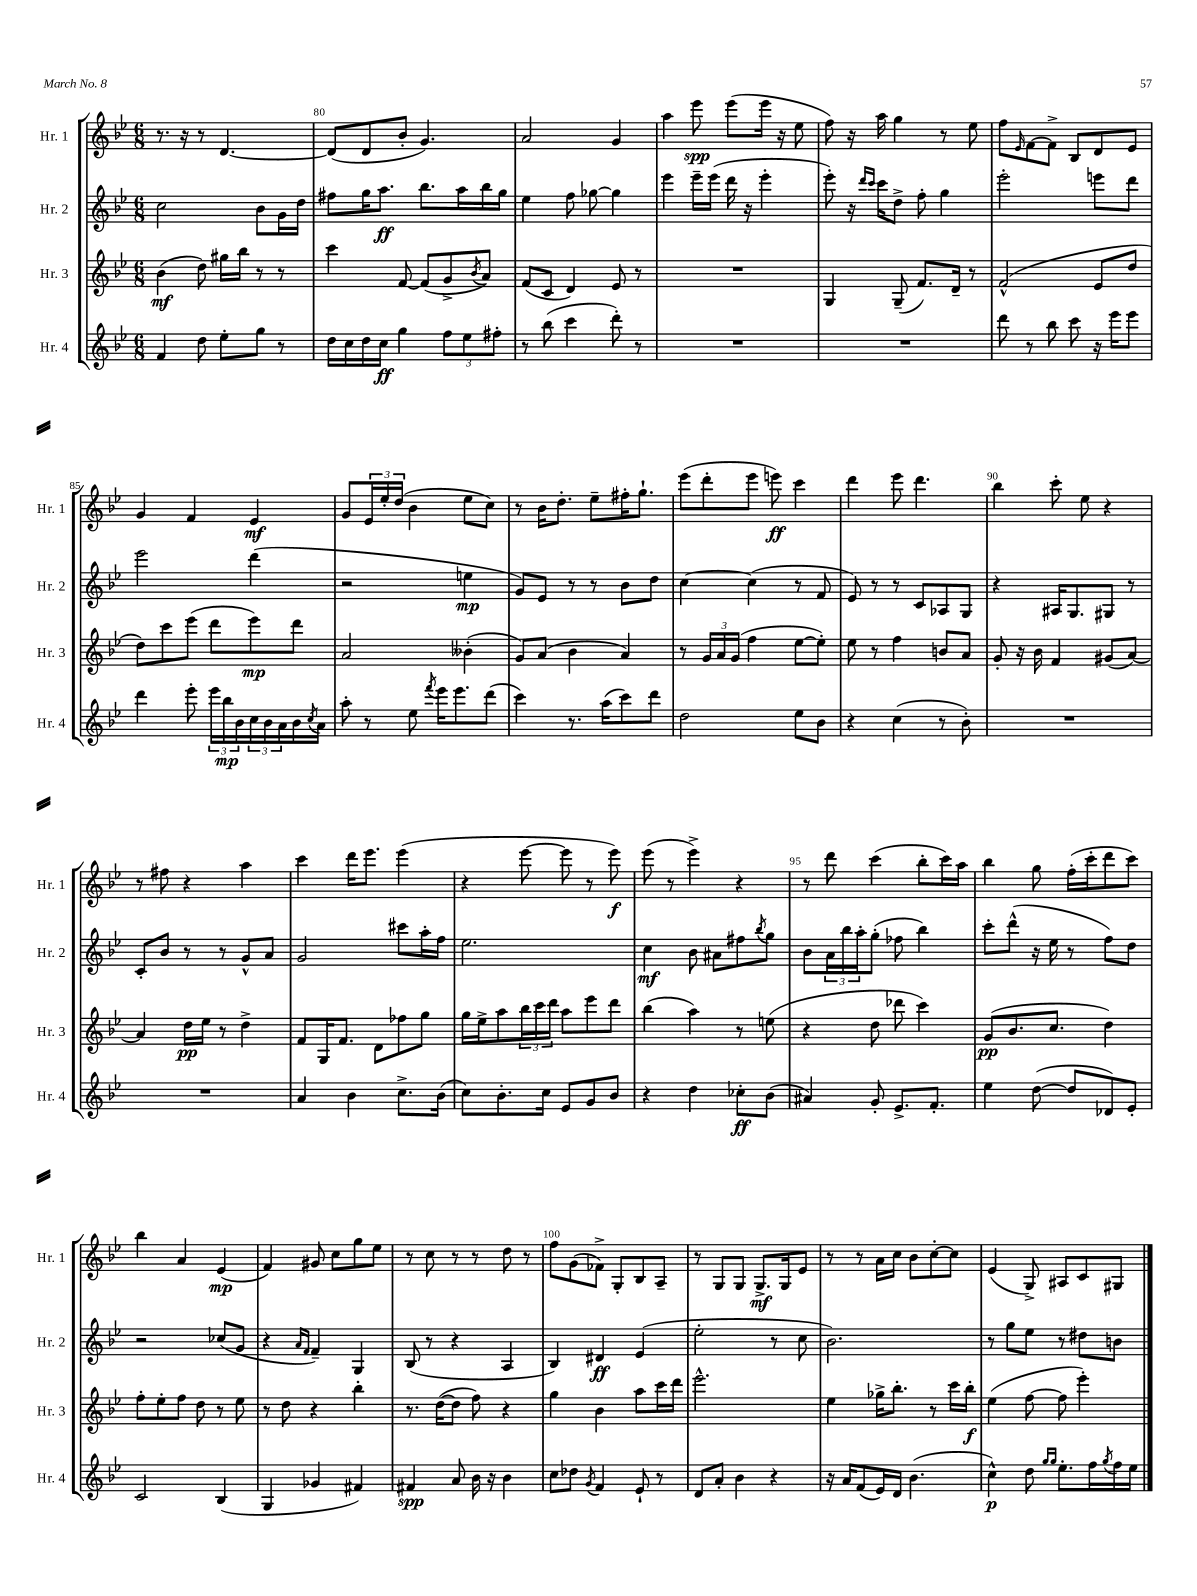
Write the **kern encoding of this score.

**kern	**dynam	**kern	**dynam	**kern	**dynam	**kern	**dynam
*part4	*part4	*part3	*part3	*part2	*part2	*part1	*part1
*staff4	*staff4	*staff3	*staff3	*staff2	*staff2	*staff1	*staff1
*I"Hr. 4	*	*I"Hr. 3	*	*I"Hr. 2	*	*I"Hr. 1	*
*I'Hr. 4	*	*I'Hr. 3	*	*I'Hr. 2	*	*I'Hr. 1	*
*clefG2	*	*clefG2	*	*clefG2	*	*clefG2	*
*k[b-e-]	*	*k[b-e-]	*	*k[b-e-]	*	*k[b-e-]	*
*M6/8	*	*M6/8	*	*M6/8	*	*M6/8	*
=79	=79	=79	=79	=79	=79	=79	=79
4f/	.	(4b-\	mf	2cc\	.	8.r	.
.	.	.	.	.	.	16r	.
8dd\	.	8dd\)	.	.	.	8r	.
8ee-'\L	.	16gg#X\LL	.	.	.	[4.d/	.
.	.	16bb-\JJ	.	.	.	.	.
8gg\J	.	8r	.	8b-\L	.	.	.
8r	.	8r	.	16g\L	.	.	.
.	.	.	.	16dd\JJ	.	.	.
=80	=80	=80	=80	=80	=80	=80	=80
16dd\LL	.	4ccc\	.	8ff#X\L	.	(8d/L]	.
16cc\	.	.	.	.	.	.	.
16dd\	.	.	.	16gg\K	.	8d/	.
16cc\JJ	ff	.	.	8.aa\J	ff	.	.
4gg\	.	[8f/	.	.	.	8b-'/J	.
.	.	(8f/L]	.	8.bb-\L	.	4.g/)	.
12ff\L	.	8g^/	.	.	.	.	.
.	.	.	.	16aa\L	.	.	.
12ee-\	.	.	.	.	.	.	.
.	.	8qb-/	.	.	.	.	.
.	.	8a/J)	.	16bb-\	.	.	.
12ff#X'\J	.	.	.	.	.	.	.
.	.	.	.	16gg\JJ	.	.	.
=81	=81	=81	=81	=81	=81	=81	=81
8r	.	(8f/L	.	4ee-\	.	2a/	.
(8bb-\	.	8c/J	.	.	.	.	.
4ccc\	.	4d/)	.	8ff\	.	.	.
.	.	.	.	[8gg-X\	.	.	.
8ddd'\)	.	8e-/	.	4gg-\]	.	4g/	.
8r	.	8r	.	.	.	.	.
=82	=82	=82	=82	=82	=82	=82	=82
2.r	.	2.r	.	4eee-\	.	4aa\	.
.	.	.	.	16eee-~\LL	.	8eee-\	spp
.	.	.	.	(16eee-\JJ	.	.	.
.	.	.	.	16ddd\	.	(8eee-\L	.
.	.	.	.	16r	.	.	.
.	.	.	.	4eee-'\	.	16eee-\Jk	.
.	.	.	.	.	.	16r	.
.	.	.	.	.	.	8ee-\	.
=83	=83	=83	=83	=83	=83	=83	=83
2.r	.	4G/	.	8eee-'\)	.	8ff\)	.
.	.	.	.	16r	.	16r	.
.	.	.	.	16qqddd/LL	.	.	.
.	.	.	.	16qqccc/JJ	.	.	.
.	.	.	.	16ccc\KL	.	16aa\	.
.	.	(8G~/	.	8dd^\J	.	4gg\	.
.	.	8.f/L)	.	8ff'\	.	.	.
.	.	.	.	4gg\	.	8r	.
.	.	16d~/Jk	.	.	.	.	.
.	.	8r	.	.	.	8ee-\	.
=84	=84	=84	=84	=84	=84	=84	=84
8ddd\	.	(2f^^/	.	2eee-'\	.	8ff\L	.
.	.	.	.	.	.	16qqe-/	.
8r	.	.	.	.	.	[8f\	.
8bb-\	.	.	.	.	.	8f^\J]	.
8ccc\	.	.	.	.	.	8B-/L	.
16r	.	8e-/L	.	8eeen\L	.	8d/	.
16eee-\KL	.	.	.	.	.	.	.
8eee-\J	.	8dd/J	.	8ddd\J	.	8e-/J	.
!!LO:LB:g=z
=85	=85	=85	=85	=85	=85	=85	=85
4ddd\	.	8dd\L)	.	2eee-\	.	4g/	.
.	.	8ccc\	.	.	.	.	.
8eee-'\	.	(8eee-\J	.	.	.	4f/	.
24eee-\LL	.	8ddd\L	.	.	.	.	.
24bb-\	mp	.	.	.	.	.	.
24b-\	.	.	.	.	.	.	.
24cc\	.	8eee-\)	mp	(4ddd\	.	4e-/	mf
24b-\	.	.	.	.	.	.	.
24a\	.	.	.	.	.	.	.
16b-\	.	8ddd\J	.	.	.	.	.
8qcc/	.	.	.	.	.	.	.
16a\JJ	.	.	.	.	.	.	.
=86	=86	=86	=86	=86	=86	=86	=86
8aa'\	.	2a/	.	2r	.	8g/L	.
8r	.	.	.	.	.	24e-/L	.
.	.	.	.	.	.	24ee-'/	.
.	.	.	.	.	.	(24dd/JJ	.
8ee-\	.	.	.	.	.	4b-\	.
8qfff/	.	.	.	.	.	.	.
16eee-\KL	.	.	.	.	.	.	.
8.eee-\	.	.	.	.	.	.	.
.	.	(4b--X'\	.	4een\	mp	8ee-\L	.
(8ddd\J	.	.	.	.	.	8cc\J)	.
=87	=87	=87	=87	=87	=87	=87	=87
4ccc\)	.	8g/L)	.	8g/L)	.	8r	.
.	.	(8a/J	.	8e-/J	.	16b-\KL	.
.	.	.	.	.	.	8.dd'\J	.
8.r	.	4b-\	.	8r	.	.	.
.	.	.	.	8r	.	8ee-~\L	.
(16aa\KL	.	.	.	.	.	.	.
8ccc\)	.	4a/)	.	8b-\L	.	16ff#X'\K	.
.	.	.	.	.	.	8.gg`\J	.
8ddd\J	.	.	.	8dd\J	.	.	.
=88	=88	=88	=88	=88	=88	=88	=88
2dd\	.	8r	.	[4cc\	.	(8eee-\L	.
.	.	24g/LL	.	.	.	8ddd'\	.
.	.	24a/	.	.	.	.	.
.	.	(24g/JJ	.	.	.	.	.
.	.	4ff\	.	(4cc\]	.	8eee-\J	.
.	.	.	.	.	.	8eeen\)	ff
8ee-\L	.	[8ee-\L	.	8r	.	4ccc\	.
8b-\J	.	8ee-'\J])	.	8f/	.	.	.
=89	=89	=89	=89	=89	=89	=89	=89
4r	.	8ee-\	.	8e-/)	.	4ddd\	.
.	.	8r	.	8r	.	.	.
(4cc\	.	4ff\	.	8r	.	8eee-\	.
.	.	.	.	8c/L	.	4.ddd\	.
8r	.	8bn/L	.	8A-X/	.	.	.
8b-'\)	.	8a/J	.	8G/J	.	.	.
=90	=90	=90	=90	=90	=90	=90	=90
2.r	.	8g'/	.	4r	.	4bb-\	.
.	.	16r	.	.	.	.	.
.	.	16b-\	.	.	.	.	.
.	.	4f/	.	16A#X/KL	.	8ccc'\	.
.	.	.	.	8.G/	.	.	.
.	.	.	.	.	.	8ee-\	.
.	.	(8g#X/L	.	8G#X/J	.	4r	.
.	.	[8a/J)	.	8r	.	.	.
!!LO:LB:g=z
=91	=91	=91	=91	=91	=91	=91	=91
2.r	.	4a/]	.	8c'/L	.	8r	.
.	.	.	.	8b-/J	.	8ff#X\	.
.	.	16dd\LL	pp	8r	.	4r	.
.	.	16ee-\JJ	.	.	.	.	.
.	.	8r	.	8r	.	.	.
.	.	4dd^\	.	8g^^/L	.	4aa\	.
.	.	.	.	8a/J	.	.	.
=92	=92	=92	=92	=92	=92	=92	=92
4a/	.	8f/L	.	2g/	.	4ccc\	.
.	.	16G/K	.	.	.	.	.
.	.	8.f/J	.	.	.	.	.
4b-\	.	.	.	.	.	16ddd\KL	.
.	.	.	.	.	.	8.eee-\J	.
.	.	8d\L	.	.	.	.	.
8.cc^\L	.	8ff-X\	.	8ccc#X\L	.	(4eee-\	.
.	.	8gg\J	.	16aa'\L	.	.	.
(16b-\Jk	.	.	.	16ff\JJ	.	.	.
=93	=93	=93	=93	=93	=93	=93	=93
8cc\L)	.	16gg\LL	.	2.ee-\	.	4r	.
.	.	16ee-^\J	.	.	.	.	.
8.b-'\	.	8aa\	.	.	.	.	.
.	.	24bb-\L	.	.	.	[8eee-\	.
.	.	24ccc\	.	.	.	.	.
16cc\Jk	.	.	.	.	.	.	.
.	.	24ddd\JJ	.	.	.	.	.
8e-/L	.	8aa\L	.	.	.	8eee-\]	.
8g/	.	8eee-\	.	.	.	8r	.
8b-/J	.	8ddd\J	.	.	.	8eee-\)	f
=94	=94	=94	=94	=94	=94	=94	=94
4r	.	(4bb-\	.	4cc\	mf	(8eee-\	.
.	.	.	.	.	.	8r	.
4dd\	.	4aa\)	.	8b-\	.	4eee-^\)	.
.	.	.	.	8a#X\L	.	.	.
8cc-X'\L	ff	8r	.	8ff#X\	.	4r	.
.	.	.	.	8qbb-/	.	.	.
(8b-\J	.	(8een\	.	8gg\J	.	.	.
=95	=95	=95	=95	=95	=95	=95	=95
4a#X/)	.	4r	.	8b-\L	.	8r	.
.	.	.	.	24a\L	.	8ddd\	.
.	.	.	.	24bb-\	.	.	.
.	.	.	.	24aa'\J	.	.	.
8g'/	.	8dd\	.	(8gg'\J	.	(4ccc\	.
8.e-^/L	.	8ddd-X\	.	8ff-X\	.	.	.
.	.	4ccc\)	.	4bb-\)	.	8bb-'\L	.
8.f'/J	.	.	.	.	.	.	.
.	.	.	.	.	.	16ccc\L)	.
.	.	.	.	.	.	16aa\JJ	.
=96	=96	=96	=96	=96	=96	=96	=96
4ee-\	.	(8g/L	pp	8ccc'\L	.	4bb-\	.
.	.	8.b-/	.	(8ddd^^\J	.	.	.
([8dd\	.	.	.	16r	.	8gg\	.
.	.	8.cc/J	.	16ee-\	.	.	.
8dd/L]	.	.	.	8r	.	(16ff'\LL	.
.	.	.	.	.	.	16ccc'\J	.
8d-X/)	.	4dd\)	.	8ff\L)	.	8ddd\	.
8e-'/J	.	.	.	8dd\J	.	8ccc\J)	.
!!LO:LB:g=z
=97	=97	=97	=97	=97	=97	=97	=97
2c/	.	8ff'\L	.	2r	.	4bb-\	.
.	.	8ee-'\	.	.	.	.	.
.	.	8ff\J	.	.	.	4a/	.
.	.	8dd\	.	.	.	.	.
(4B-/	.	8r	.	(8cc-X/L	.	(4e-/	mp
.	.	8ee-\	.	8g/J	.	.	.
=98	=98	=98	=98	=98	=98	=98	=98
4G/	.	8r	.	4r	.	4f/)	.
.	.	8dd\	.	.	.	.	.
.	.	.	.	16qqa/LL	.	.	.
.	.	.	.	16qqf/JJ	.	.	.
4g-X/	.	4r	.	4f~/)	.	8g#X/	.
.	.	.	.	.	.	8cc\L	.
4f#X/)	.	4bb-'\	.	4G/	.	8gg\	.
.	.	.	.	.	.	8ee-\J	.
=99	=99	=99	=99	=99	=99	=99	=99
4f#X/	spp	8.r	.	(8B-/	.	8r	.
.	.	.	.	8r	.	8cc\	.
.	.	([16dd\KL	.	.	.	.	.
8a/	.	8dd\J]	.	4r	.	8r	.
16b-\	.	8ff\)	.	.	.	8r	.
16r	.	.	.	.	.	.	.
4b-\	.	4r	.	4A/	.	8dd\	.
.	.	.	.	.	.	8r	.
=100	=100	=100	=100	=100	=100	=100	=100
8cc\L	.	4gg\	.	4B-/)	.	8ff\L	.
8dd-X\J	.	.	.	.	.	(8g\	.
8qg/	.	.	.	.	.	.	.
4f/	.	4b-\	.	4d#X/	ff	8f-X^\J)	.
.	.	.	.	.	.	8G'/L	.
8e-`/	.	8aa\L	.	(4e-/	.	8B-/	.
8r	.	16ccc\L	.	.	.	8A~/J	.
.	.	16ddd\JJ	.	.	.	.	.
=101	=101	=101	=101	=101	=101	=101	=101
8d/L	.	2.eee-^^\	.	2ee-'\	.	8r	.
8a'/J	.	.	.	.	.	8G/L	.
4b-\	.	.	.	.	.	8G/J	.
.	.	.	.	.	.	8.G^/L	mf
4r	.	.	.	8r	.	.	.
.	.	.	.	.	.	16G/k	.
.	.	.	.	8cc\	.	8e-/J	.
=102	=102	=102	=102	=102	=102	=102	=102
16r	.	4ee-\	.	2.b-\)	.	8r	.
16a/KL	.	.	.	.	.	.	.
(8f/	.	.	.	.	.	8r	.
16e-/L)	.	16gg-X^\KL	.	.	.	16a\LL	.
16d/JJ	.	8.bb-'\J	.	.	.	16cc\JJ	.
(4.b-\	.	.	.	.	.	8b-\L	.
.	.	8r	.	.	.	[8cc'\	.
.	.	16ccc\LL	.	.	.	8cc\J]	.
.	.	16bb-'\JJ	f	.	.	.	.
=103	=103	=103	=103	=103	=103	=103	=103
4cc^^\)	p	(4ee-\	.	8r	.	(4e-/	.
.	.	.	.	8gg\L	.	.	.
8dd\	.	[8ff\	.	8ee-\J	.	8G^/)	.
16qqgg/LL	.	.	.	.	.	.	.
16qqgg/JJ	.	.	.	.	.	.	.
8.ee-'\L	.	8ff\]	.	8r	.	8A#X/L	.
.	.	4eee-'\)	.	8dd#X\L	.	8c/	.
16ff\L	.	.	.	.	.	.	.
8qgg/	.	.	.	.	.	.	.
16ff\	.	.	.	8bn\J	.	8G#X/J	.
16ee-\JJ	.	.	.	.	.	.	.
==	==	==	==	==	==	==	==
*-	*-	*-	*-	*-	*-	*-	*-
